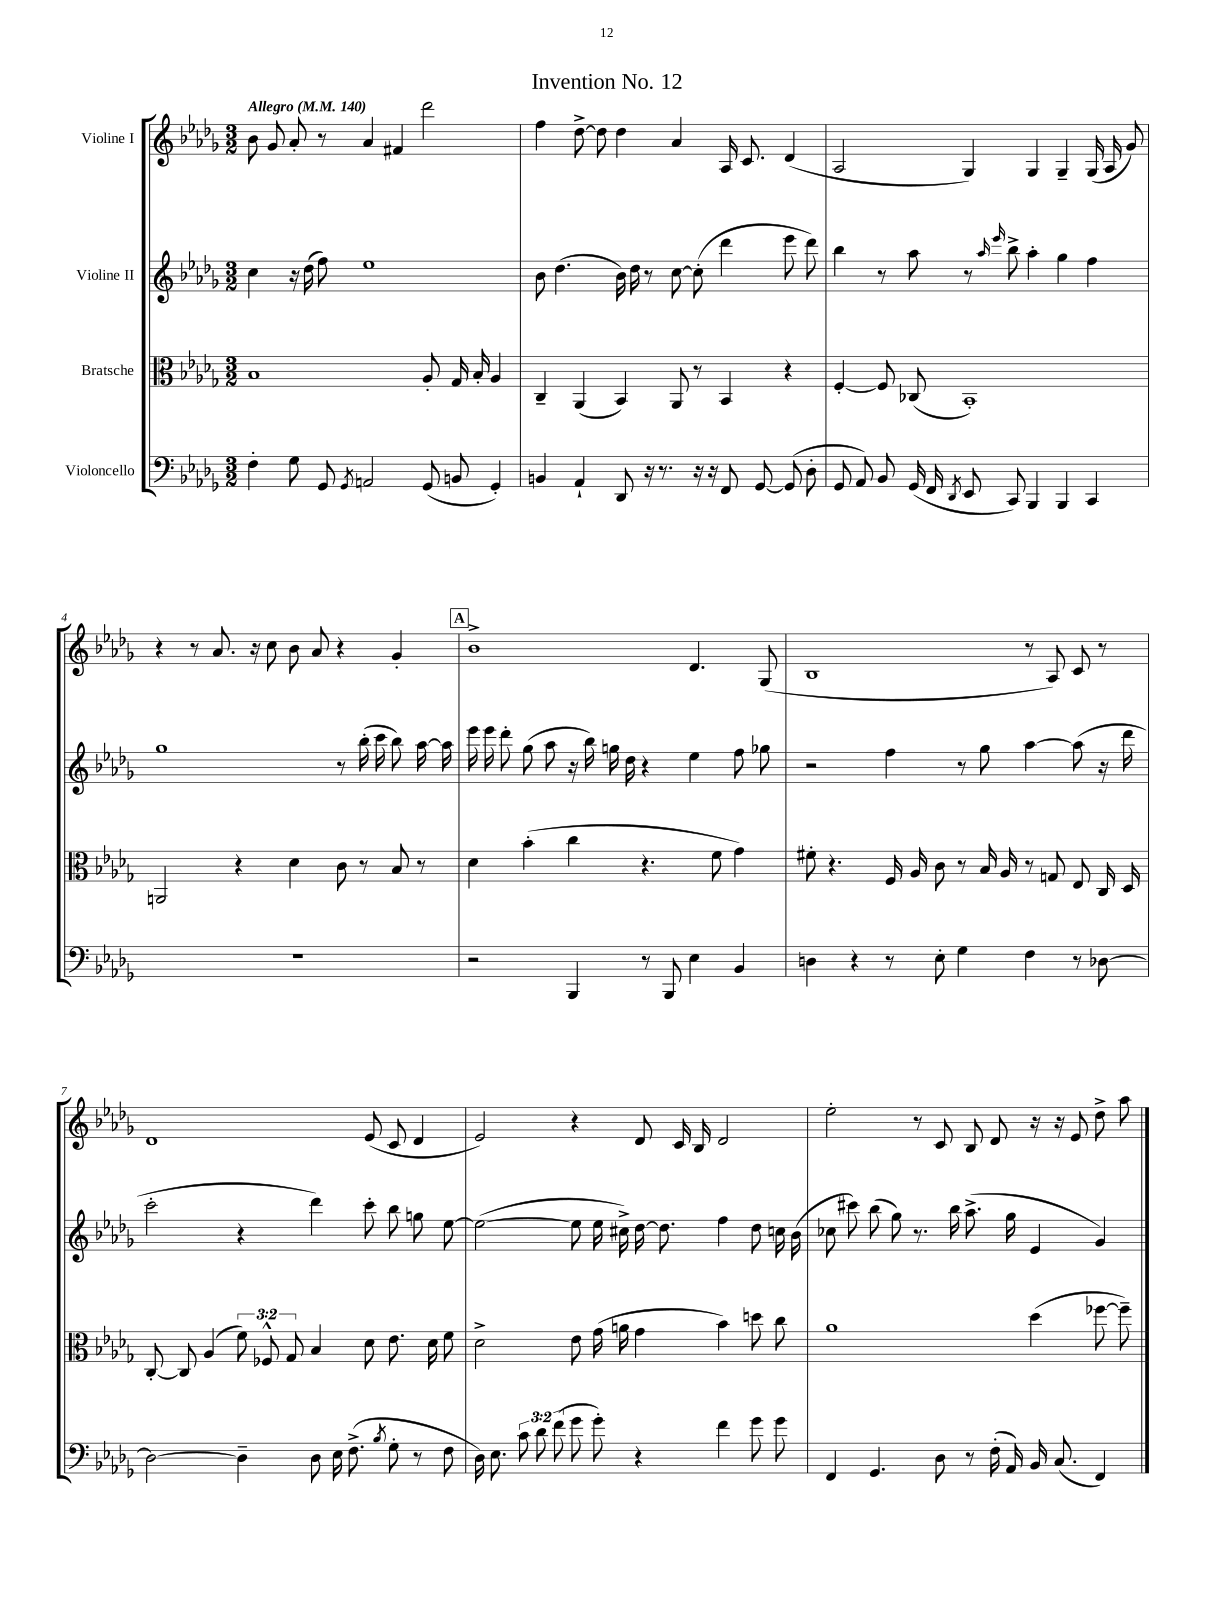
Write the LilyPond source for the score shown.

\header { title = "Invention No. 12" }
<<
\new StaffGroup <<
\new Staff = "s0" \with { instrumentName = "Violine I" } {
    \clef treble \key des \major \numericTimeSignature \time 3/2 \tempo "Allegro" 4 = 140
    \autoBeamOff bes'8 ges'8 aes'8-. r8 aes'4 fis'4 des'''2 |
    f''4 des''8~-> des''8 des''4 aes'4 aes16 c'8. des'4( |
    aes2 ges4) ges4 ges4-- ges16( aes16 ges'8) |
    r4 r8 aes'8. r16 c''8 bes'8 aes'8 r4 ges'4-. |
    \mark \markup { \box "A" } bes'1-> des'4. ges8( |
    bes1 r8 aes8) c'8 r8 |
    des'1 ees'8( c'8 des'4 |
    ees'2) r4 des'8 c'16 bes16 des'2 |
    ees''2-. r8 c'8 bes8 des'8 r16 r16 ees'8 des''8-> aes''8 \bar "|." |
}
\new Staff = "s1" \with { instrumentName = "Violine II" } {
    \clef treble \key des \major \numericTimeSignature \time 3/2
    \autoBeamOff c''4 r16 des''16( f''8) ees''1 |
    bes'8 des''4.( bes'16) des''16 r8 c''8~ c''8-.( des'''4 ees'''8 des'''8) |
    bes''4 r8 aes''8 r8 \grace { aes''16 ees'''16 } bes''8-> aes''4-. ges''4 f''4 |
    ges''1 r8 bes''16-.( c'''16 bes''8) aes''16~ aes''16 |
    \mark \markup { \box "A" } ees'''16 ees'''16 des'''8-. ges''8( aes''8 r16 bes''16) g''16 des''16 r4 ees''4 f''8 ges''8 |
    r2 f''4 r8 ges''8 aes''4~ aes''8( r16 des'''16 |
    c'''2-. r4 des'''4) c'''8-. bes''8 g''8 ees''8~ |
    ees''2~( ees''8 ees''16 cis''16->) des''16~ des''8. f''4 des''8 c''16 bes'16( |
    ces''8 cis'''8) bes''8( ges''8) r8. bes''16 aes''8.->( ges''16 ees'4 ges'4) \bar "|." |
}
\new Staff = "s2" \with { instrumentName = "Bratsche" } {
    \clef alto \key des \major \numericTimeSignature \time 3/2 \override Staff.TupletNumber.text = #tuplet-number::calc-fraction-text
    \autoBeamOff bes1 aes8-. ges16 bes16-. aes4 |
    c4-- aes,4( bes,4) aes,8 r8 bes,4 r4 |
    f4~-. f8 ces8( bes,1-.) |
    a,2 r4 des'4 c'8 r8 bes8 r8 |
    \mark \markup { \box "A" } des'4 bes'4-.( c''4 r4. f'8 ges'4) |
    fis'8-. r4. f16 aes16 c'8 r8 bes16 aes16 r8 g8 ees8 c16 des16 |
    c8~-. c8 aes4( \tuplet 3/2 { f'8) fes8-^ ges8 } bes4 des'8 ees'8. des'16 f'8 |
    des'2-> ees'8 ges'16( a'16 ges'4 bes'4) d''8 c''8 |
    aes'1 des''4( fes''8~ fes''8--) \bar "|." |
}
\new Staff = "s3" \with { instrumentName = "Violoncello" } {
    \clef bass \key des \major \numericTimeSignature \time 3/2 \override Staff.TupletNumber.text = #tuplet-number::calc-fraction-text
    \autoBeamOff f4-. ges8 ges,8 \acciaccatura { ges,8 } a,2 ges,8( b,8 ges,4-.) |
    b,4 aes,4-! des,8 r16 r8. r16 r16 f,8 ges,8~ ges,8( des8-. |
    ges,8 aes,8) bes,8 ges,16( f,16 \acciaccatura { des,8 } ees,8 c,8) bes,,4 bes,,4 c,4 |
    R1. |
    \mark \markup { \box "A" } r2 bes,,4 r8 bes,,8 ees4 bes,4 |
    d4 r4 r8 ees8-. ges4 f4 r8 des8~ |
    des2~ des4-- des8 ees16 f8.->( \acciaccatura { bes8 } ges8-. r8 f8 |
    des16) ees8. \tuplet 3/2 { c'8 des'8 f'8( } ges'8 ges'8-.) r4 f'4 ges'8 ges'8 |
    f,4 ges,4. des8 r8 f16-.( aes,16) bes,16 c8.( f,4) \bar "|." |
}
>>
>>
